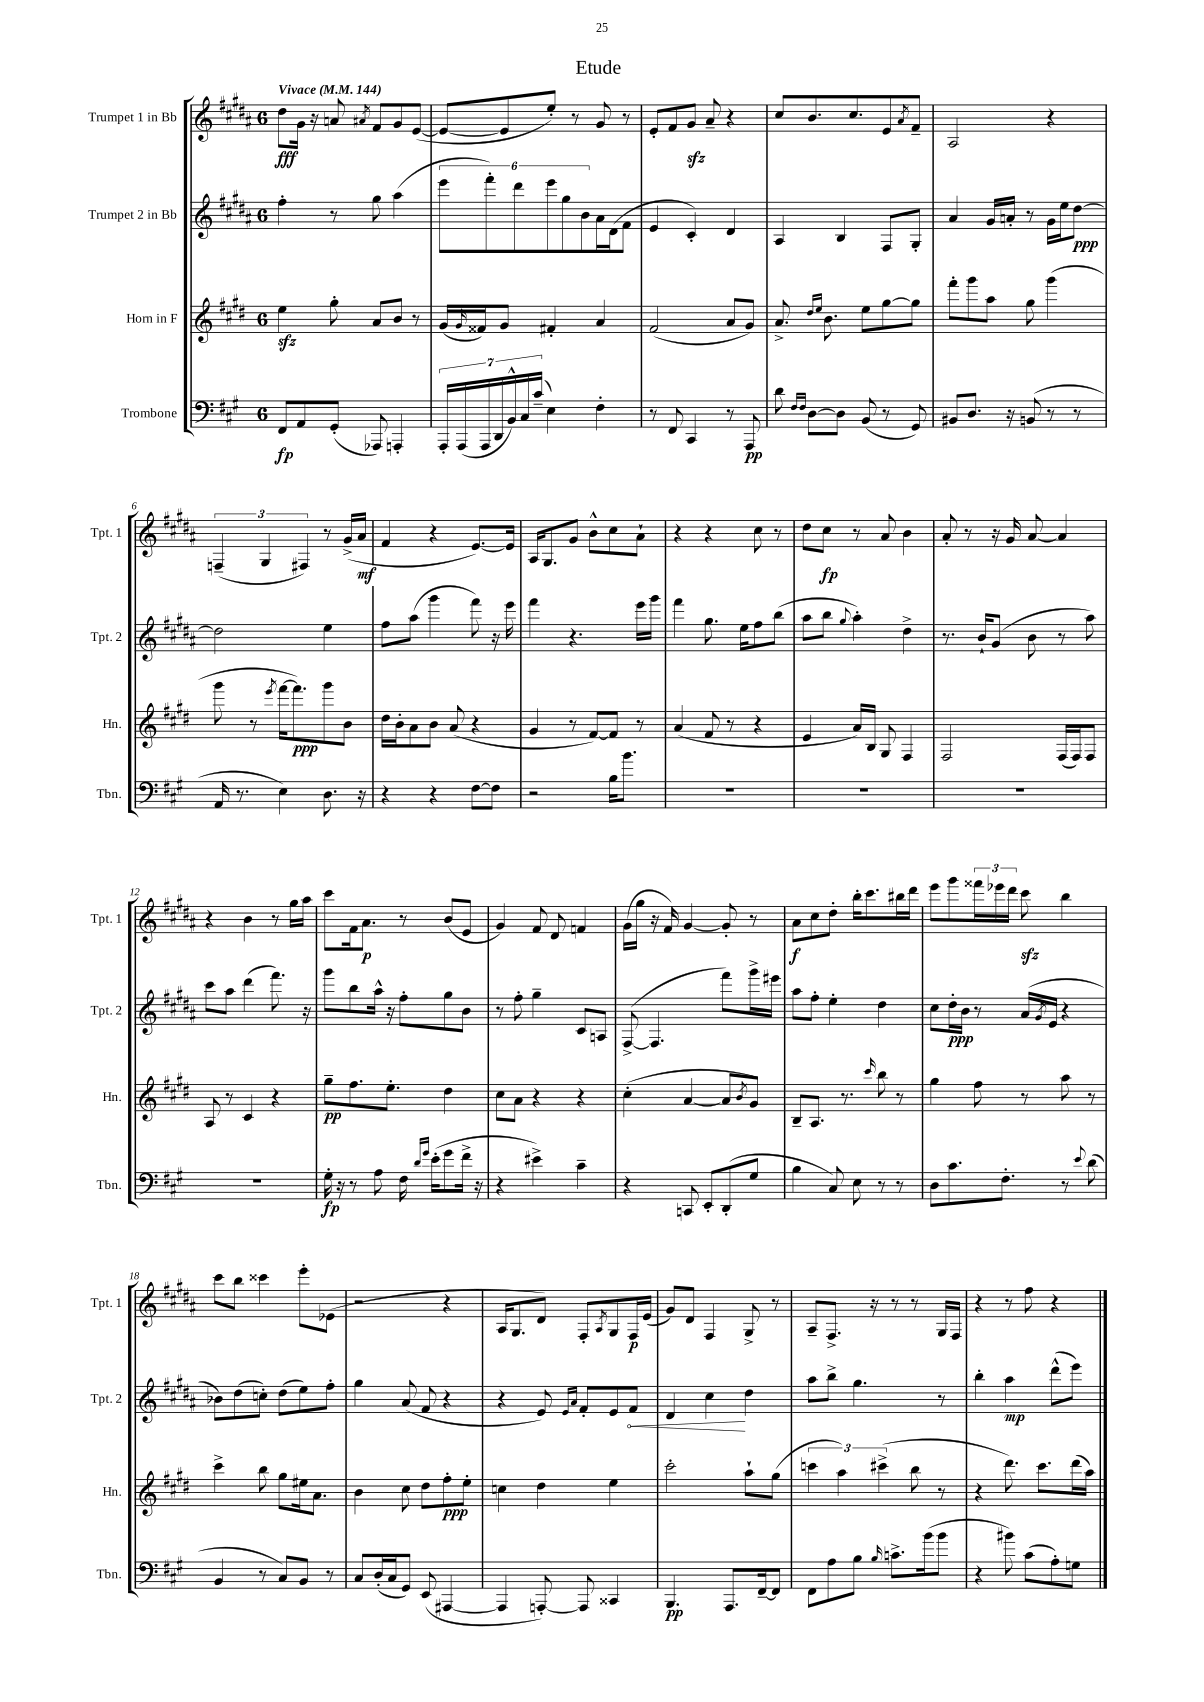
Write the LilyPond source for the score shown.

\header { title = "Etude" }
<<
\new StaffGroup <<
\new Staff = "s0" \with { instrumentName = "Trumpet 1 in Bb" shortInstrumentName = "Tpt. 1" } {
    \clef treble \key b \major \once \override Staff.TimeSignature.style = #'single-digit \time 6/8 \tempo "Vivace" 4 = 144
    dis''8\fff gis'16 r16 a'8 \acciaccatura { ais'8 } fis'8 gis'8 e'8~( |
    e'8~ e'8 e''8-.) r8 gis'8 r8 |
    e'8-. fis'8 gis'8\sfz ais'8-- r4 |
    cis''8 b'8. cis''8. e'8 \acciaccatura { ais'8 } fis'8-- |
    ais2 r4 |
    \tuplet 3/2 { f4--( gis4 fis4) } r8 gis'16->( ais'16\mf |
    fis'4 r4 e'8.~) e'16 |
    ais16 gis8. gis'8 b'8-^ cis''8 ais'8-! |
    r4 r4 cis''8 r8 |
    dis''8 cis''8\fp r8 ais'8 b'4 |
    ais'8-. r8 r16 gis'16 ais'8~ ais'4 |
    r4 b'4 r8 gis''16 ais''16 |
    cis'''8 fis'16 ais'8.\p r8 b'8( e'8 |
    gis'4) fis'8 dis'8 f'4 |
    gis'16( gis''16 r16 fis'16) gis'4~ gis'8-. r8 |
    ais'8\f cis''8 dis''8-. b''16-. cis'''8. bis''16 dis'''16 |
    e'''8 gis'''8 \tuplet 3/2 { fisis'''16 ees'''16 dis'''16 } cis'''8\sfz b''4 |
    cis'''8 b''8 cisis'''4 e'''8-. ees'8( |
    r2 r4 |
    ais16 gis8. dis'8) fis8-. \acciaccatura { ais8 } gis8 fis16\p e'16( |
    gis'8) dis'8 fis4 gis8-> r8 |
    ais8-- fis8.-> r16 r8 r8 gis16 fis16 |
    r4 r8 fis''8 r4 \bar "|." |
}
\new Staff = "s1" \with { instrumentName = "Trumpet 2 in Bb" shortInstrumentName = "Tpt. 2" } {
    \clef treble \key b \major \once \override Staff.TimeSignature.style = #'single-digit \time 6/8
    fis''4-. r8 gis''8 ais''4( |
    \tuplet 6/4 { e'''8 fis'''8-.) dis'''8 e'''8 gis''8 b'8 } ais'16 dis'16( fis'8 |
    e'4 cis'4-.) dis'4 |
    ais4 b4 fis8 gis8-. |
    ais'4 gis'16 a'16-. r8 gis'16 e''16 dis''8~\ppp |
    dis''2 e''4 |
    fis''8 ais''8( gis'''4 fis'''8) r16 e'''16 |
    fis'''4 r4. e'''16 gis'''16 |
    fis'''4 gis''8. e''16 fis''8 b''8( |
    ais''8 b''8 \appoggiatura { gis''8 } ais''4-.) dis''4-> |
    r8. b'16-! gis'8( b'8 r8 ais''8) |
    cis'''8 ais''8 dis'''4( fis'''8.) r16 |
    gis'''8 b''8 ais''16-^ r16 fis''8-. gis''8 b'8 |
    r8 fis''8-. gis''4-- cis'8 a8 |
    fis8~->( fis4. fis'''8) gis'''16-> eis'''16 |
    ais''8 fis''8-. e''4-. dis''4 |
    cis''8 dis''16-.\ppp b'16 r8 ais'16( \acciaccatura { gis'8 } e'16 r4 |
    bes'8) dis''8( c''8-.) dis''8( e''8) fis''8-. |
    gis''4 ais'8( fis'8 r4 |
    r4 e'8) \grace { e'16 ais'16 } fis'8-. e'8 \once \override Hairpin.circled-tip = ##t fis'8\< |
    dis'4 cis''4\! dis''4 |
    ais''8 b''8-> gis''4. r8 |
    b''4-. ais''4\mp dis'''8-^( e'''8) \bar "|." |
}
\new Staff = "s2" \with { instrumentName = "Horn in F" shortInstrumentName = "Hn." } {
    \clef treble \key e \major \once \override Staff.TimeSignature.style = #'single-digit \time 6/8
    e''4\sfz gis''8-. a'8 b'8 r8 |
    gis'16( \grace { gis'16 } fisis'16) gis'8 fis'4-. a'4 |
    fis'2( a'8 gis'8) |
    a'8.-> \grace { dis''16 e''16 } b'8. e''8 gis''8~ gis''8 |
    fis'''8-. gis'''8 a''8 gis''8 gis'''4( |
    gis'''8 r8 \acciaccatura { e'''8 } fis'''16~ fis'''8.\ppp) gis'''8 b'8 |
    dis''16 b'16-. a'8 b'8 a'8( r4 |
    gis'4 r8 fis'8~) fis'8 r8 |
    a'4( fis'8 r8 r4 |
    e'4 a'16) b16 gis8 fis4 |
    fis2 fis16( fis16) fis8 |
    a8 r8 cis'4 r4 |
    gis''8--\pp fis''8. e''8.-. dis''4 |
    cis''8 a'8 r4 r4 |
    cis''4-.( a'4~ a'8 \acciaccatura { b'8 } gis'8) |
    b8-- a8. r8. \grace { cis'''16 } b''8 r8 |
    gis''4 fis''8 r8 a''8 r8 |
    cis'''4-> b''8 gis''8 eis''16 a'8. |
    b'4 cis''8 dis''8 fis''8-.\ppp e''8-. |
    c''4 dis''4 e''4 |
    cis'''2-. a''8-! gis''8( |
    \tuplet 3/2 { c'''4 a''4) cis'''4->( } b''8 r8 |
    r4 dis'''8.) cis'''8. dis'''16( a''16) \bar "|." |
}
\new Staff = "s3" \with { instrumentName = "Trombone" shortInstrumentName = "Tbn." } {
    \clef bass \key a \major \once \override Staff.TimeSignature.style = #'single-digit \time 6/8
    fis,8\fp a,8 gis,8-.( aes,,8) a,,4-. |
    \tuplet 7/4 { a,,16-. a,,16( a,,16 d,16 b,16-^) cis16 cis'16--( } e4) fis4-. |
    r8 fis,8 cis,4 r8 a,,8\pp |
    d'8 \grace { fis16 fis16 } d8~ d8 b,8( r8 gis,8) |
    bis,8 d8. r16 b,8( r8 r8 |
    a,16 r8. e4) d8. r16 |
    r4 r4 fis8~ fis8 |
    r2 b16 b'8. |
    R2. |
    R2. |
    R2. |
    R2. |
    gis16-.\fp r16 r8 a8 fis16 \grace { d'16 gis'16 } e'16-.( gis'8 fis'16-> r16 |
    r4 eis'4->) cis'4-- |
    r4 c,8 e,8-. d,8-.( gis8 |
    b4 cis8) e8 r8 r8 |
    d8 cis'8. fis8.-. r8 \appoggiatura { e'8 } d'8( |
    b,4 r8 cis8) b,8 r8 |
    cis8 d16-.( cis16 gis,8) e,8( ais,,4~ |
    ais,,4 a,,8~-.) a,,8 cisis,4 |
    b,,4.\pp a,,8. fis,16~-- fis,8 |
    fis,8 a8 b8 \grace { b16 } c'8.-> b'16( b'8 |
    r4 bis'8) cis'8( a8-.) g8 \bar "|." |
}
>>
>>
